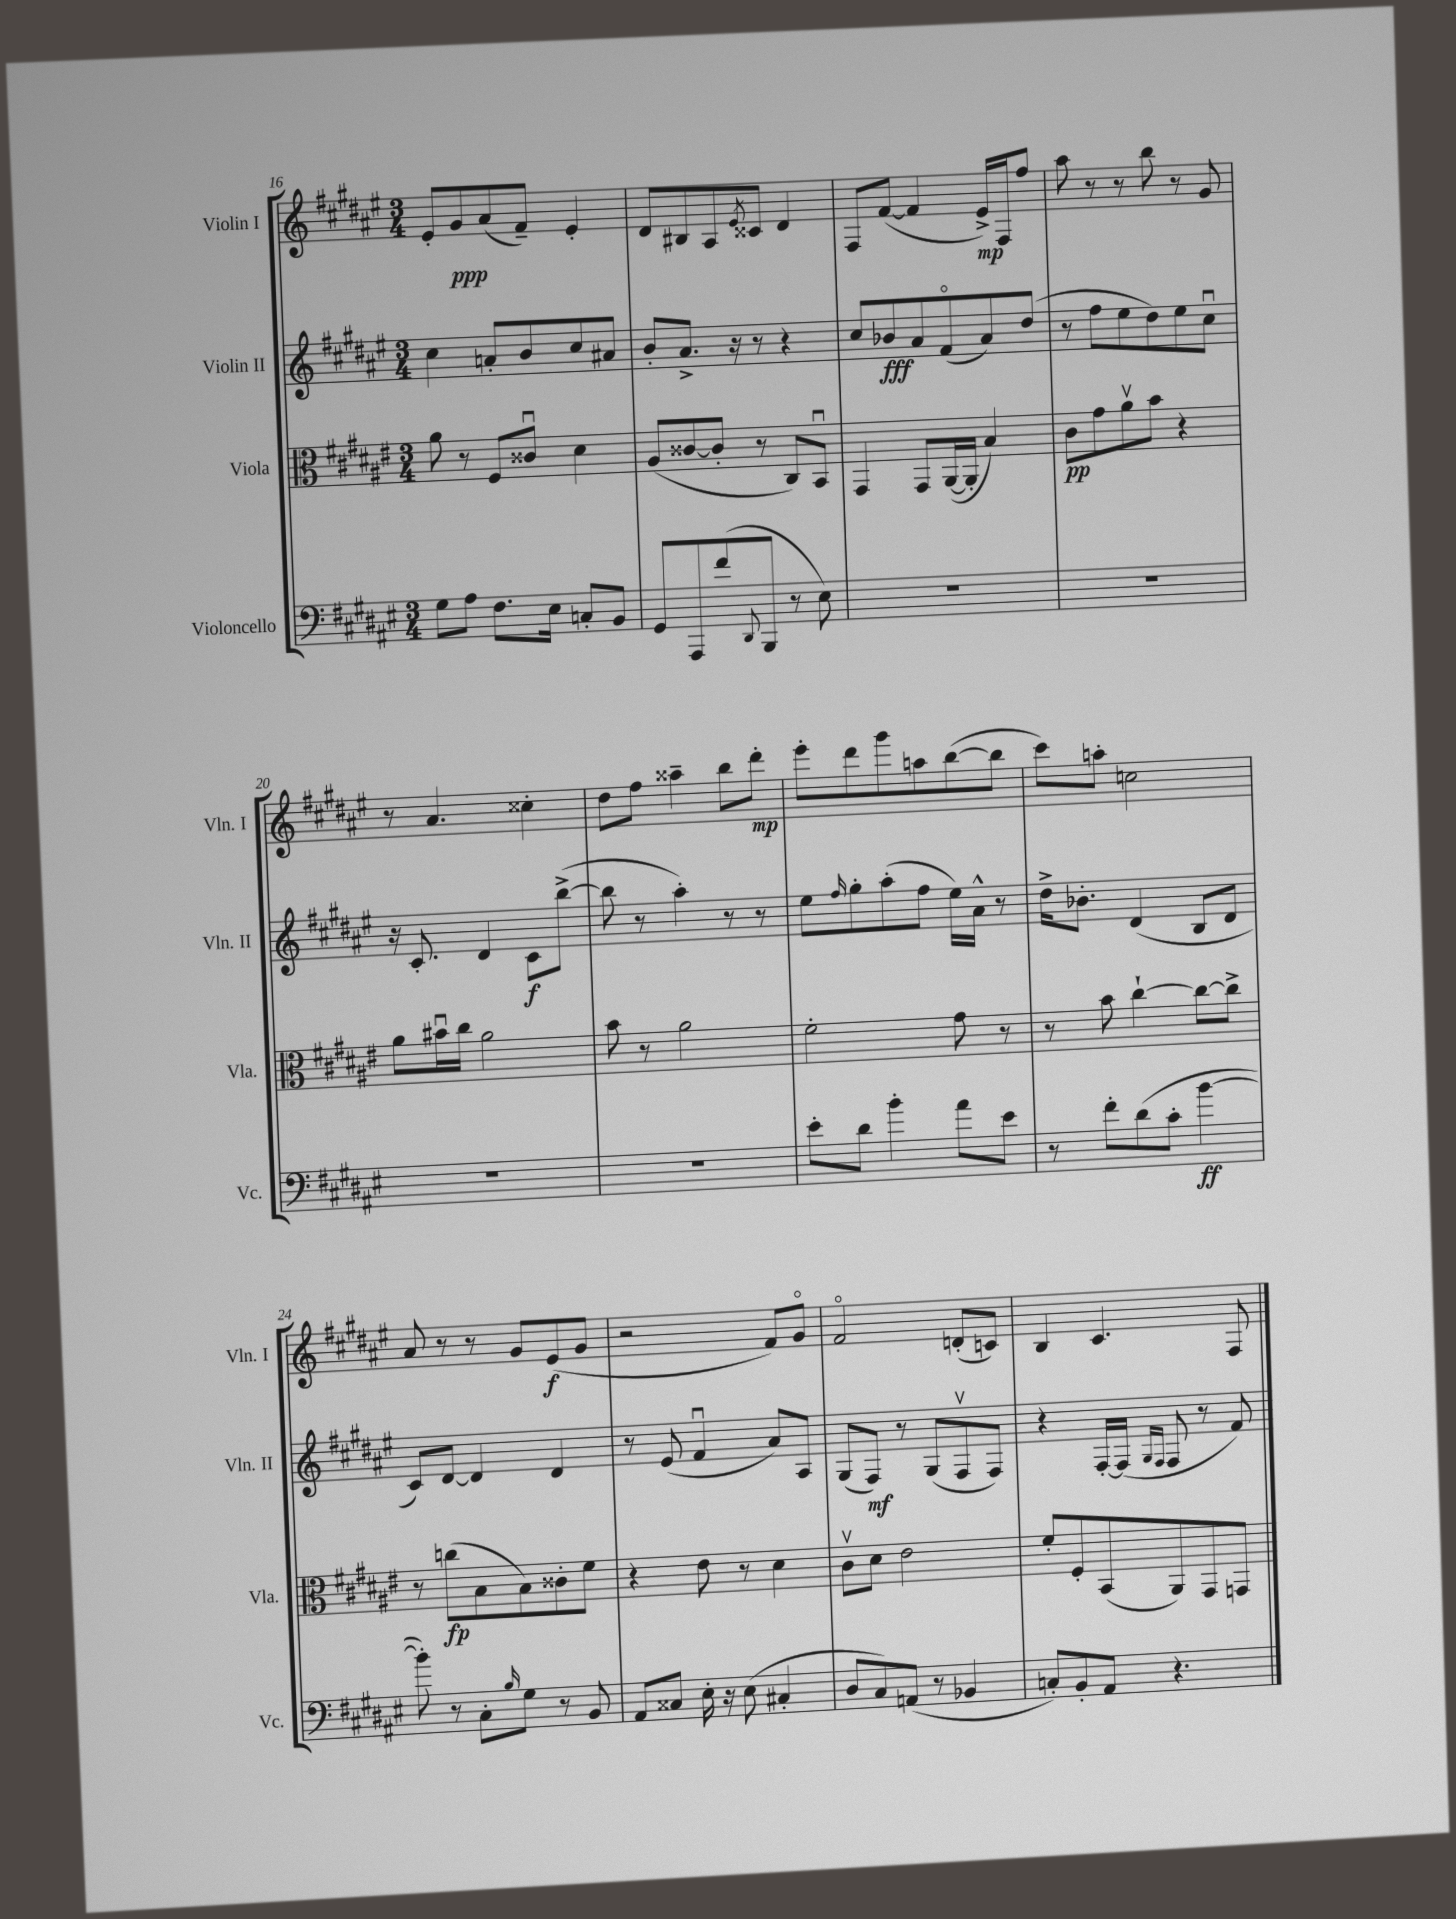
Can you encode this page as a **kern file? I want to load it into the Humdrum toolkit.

**kern	**kern	**kern	**kern
*staff4	*staff3	*staff2	*staff1
*clefF4	*clefC3	*clefG2	*clefG2
*k[f#c#g#d#a#e#]	*k[f#c#g#d#a#e#]	*k[f#c#g#d#a#e#]	*k[f#c#g#d#a#e#]
*M3/4	*M3/4	*M3/4	*M3/4
8G#	8a#	4cc#	8e#'
8A#	8r	.	8g#
8.F#	8F#	8a'	(8a#
.	8c##u	8b	8f#~)
16E#	.	.	.
8C'	4d#	8cc#	4e#'
8BB	.	8a#	.
=	=	=	=
8GG#	(8A#	8b'	8d#
8AAA#	[8c##	8.a#^	8B#
(8f#	8c##']	.	8A#
.	.	16r	.
8qqDD#	.	.	8qe#
8BBB	8r	8r	8c##
8r	8C#)	4r	4d#
8E#)	8BBu	.	.
=	=	=	=
2.r	4GG#	8cc#	8F#
.	.	8b-	([8f#
.	8GG#	8a#	4f#]
.	([16AA#	(8f#o	.
.	16AA#']	.	.
.	4B)	8a#)	16e#^)
.	.	.	16F#
.	.	(8dd#	8ff#
=	=	=	=
2.r	8c#	8r	8aa#
.	8g#	8ff#	8r
.	8a#v	8ee#	8r
.	8b	8dd#)	8bb
.	4r	8ee#	8r
.	.	8cc#u	8g#
=	=	=	=
2.r	8a#	16r	8r
.	.	8.c#'	.
.	16b#u	.	4.a#
.	16cc#	.	.
.	2a#	4d#	.
.	.	8c#	4cc##'
.	.	([8bb^	.
=	=	=	=
2.r	8b	8bb]	8dd#
.	8r	8r	8ff#
.	2a#	4aa#')	4aa##~
.	.	8r	8bb
.	.	8r	8ddd#'
=	=	=	=
8e#'	2f#'	8ee#	8eee#'
.	.	16qqff#	.
8d#	.	8gg#'	8ddd#
4b'	.	(8aa#'	8ggg#
.	.	8ff#	8aa
8a#	8g#	16ee#)	([8bb
.	.	16a#^^	.
8e#	8r	8r	8bb]
=	=	=	=
8r	8r	16dd#^	8ccc#)
.	.	8.b-'	.
8f#'	8b	.	8aa'
(8d#	[4cc#`	(4d#	2cc
8c#'	.	.	.
[4b	8cc#_	8B	.
.	8cc#^]	8d#	.
=	=	=	=
8b'])	8r	8c#)	8a#
8r	(8cc	[8d#	8r
8C#'	8B	4d#]	8r
16qqB	.	.	.
8G#	8B)	.	8g#
8r	8c##'	4d#	(8e#
8BB	8f#	.	8g#
=	=	=	=
8AA#	4r	8r	2r
8C##	.	(8e#	.
16E#'	8e#	4f#u	.
16r	.	.	.
(8E#	8r	.	.
4C#'	4d#	8a#)	8f#)
.	.	8A#	8g#o
=	=	=	=
8D#	8c#v	(8G#	2f#o
8C#)	8d#	8F#)	.
(8AA	2e#	8r	.
8r	.	(8G#	.
4BB-	.	8F#v	(8d'
.	.	8F#)	8c)
=	=	=	=
8C')	8f#'	4r	4B
8BB'	8F#'	.	.
8AA#	(8BB	[16F#'	4.c#
.	.	(16F#]	.
.	.	16qqG#	.
.	.	16qqF#	.
4.r	8AA#)	8F#	.
.	8GG#	8r	.
.	8GG	8f#)	8F#
==	==	==	==
*-	*-	*-	*-
